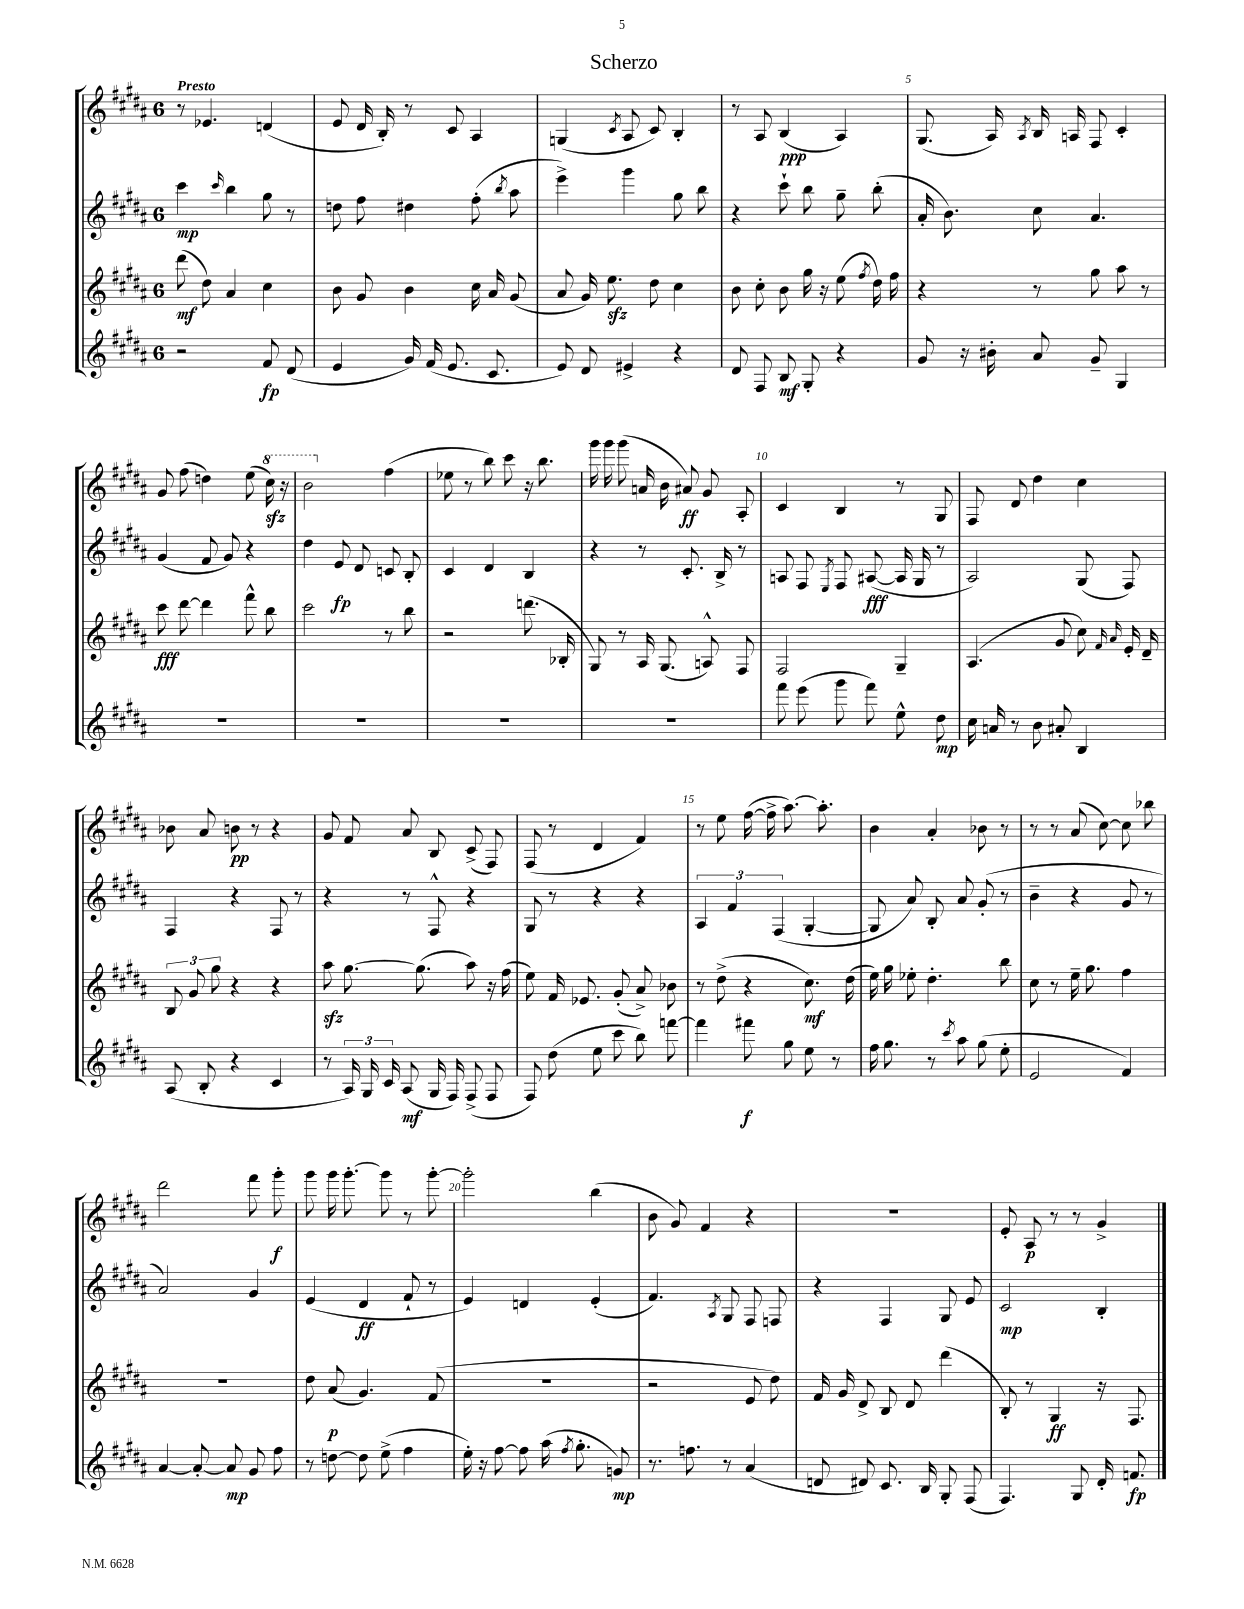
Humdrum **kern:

**kern	**kern	**kern	**kern
*staff4	*staff3	*staff2	*staff1
*clefG2	*clefG2	*clefG2	*clefG2
*k[f#c#g#d#a#]	*k[f#c#g#d#a#]	*k[f#c#g#d#a#]	*k[f#c#g#d#a#]
*M6/8	*M6/8	*M6/8	*M6/8
2r	(8ddd#\	4ccc#\	8r
.	8dd#\)	.	4.e-/
.	.	16qqccc#/	.
.	4a#/	4bb\	.
8f#/	4cc#\	8gg#\	(4d/
(8d#/	.	8r	.
=	=	=	=
4e/	8b\	8dd\	8e/
.	8g#/	8ff#\	16d#/
.	.	.	16B'/)
16g#/)	4b\	4dd#\	8r
(16f#/	.	.	.
8.e/	.	.	8c#/
.	16cc#\	(8ff#'\	4A#/
8.c#/	16a#/	.	.
.	.	8qbb/	.
.	(8g#/	8aa#\	.
=	=	=	=
8e/)	8a#/	4eee^\)	(4G/
8d#/	16g#/)	.	.
.	8.ee\	.	.
.	.	.	8qc#/
4e#^/	.	4ggg#\	8A#/
.	8dd#\	.	8c#/)
4r	4cc#\	8gg#\	4B'/
.	.	8bb\	.
=	=	=	=
8d#/	8b\	4r	8r
8F#/	8cc#'\	.	8A#/
8B/	8b\	8ccc#`\	(4B/
8G#'/	16gg#\	8bb\	.
.	16r	.	.
4r	(8ee\	8gg#~\	4A#/)
.	8qff#/	.	.
.	16dd#\)	(8bb'\	.
.	16ff#\	.	.
=	=	=	=
8g#/	4r	16a#'/	(8.G#/
.	.	8.b\)	.
16r	.	.	.
16b#'\	.	.	16A#/)
.	.	.	8qA#/
8a#/	8r	8cc#\	16B/
.	.	.	16A/
8g#~/	8gg#\	4.a#/	8F#/
4G#/	8aa#\	.	4c#'/
.	8r	.	.
=	=	=	=
2.r	8ccc#\	(4g#/	8g#/
.	[8ddd#\	.	(8ff#\
.	4ddd#\]	8f#/	4dd\)
.	.	8g#/)	.
.	8fff#^^\	4r	(8ee\
.	8bb\	.	16ccc#\)
.	.	.	16r
=	=	=	=
2.r	2ccc#\	4dd#\	2bb\
.	.	8e/	.
.	.	8d#/	.
.	8r	8c/	(4ff#\
.	8bb\	8B'/	.
=	=	=	=
2.r	2r	4c#/	8ee-\
.	.	.	8r
.	.	4d#/	8bb\)
.	.	.	8ccc#\
.	(8.ddd\	4B/	16r
.	.	.	8.bb\
.	16B-'/	.	.
=	=	=	=
2.r	8G#/)	4r	16ggg#\
.	.	.	16ggg#\
.	8r	.	(8ggg#\
.	16A#/	8r	16a/
.	(8.G#/	.	16b\
.	.	8.c#'/	8a#/)
.	8A^^/)	.	8g#/
.	.	16B^/	.
.	8F#/	8r	8A#'/
=	=	=	=
8fff#\	2F#/	8A/	4c#/
(8eee\	.	8F#/	.
.	.	8qE/	.
8ggg#\	.	8F#/	4B/
8fff#\)	.	([8A#/	.
8ee^^\	4G#~/	16A#/]	8r
.	.	16G#/	.
8dd#\	.	8r	8G#/
=	=	=	=
16cc#\	(4.A#/	2A#/)	8F#/
16a/	.	.	.
8r	.	.	8d#/
8b\	.	.	4dd#\
8a#'/	8g#/	.	.
4B/	8cc#\)	(8G#/	4cc#\
.	16qqf#/	.	.
.	16qqa#/	.	.
.	16e'/	8F#/)	.
.	16d#~/	.	.
=	=	=	=
(8A#/	12B/	4F#/	8b-\
.	12g#/	.	.
8B'/	.	.	8a#/
.	12gg#\	.	.
4r	4r	4r	8b\
.	.	.	8r
4c#/	4r	8F#/	4r
.	.	8r	.
=	=	=	=
8r	8aa#\	4r	8g#/
24A#/)	[8.gg#\	.	8f#/
24G#/	.	.	.
24c#/	.	.	.
(8A#/	.	8r	8a#/
.	(8.gg#\]	.	.
16G#/	.	8F#^^/	8B/
16F#/)	.	.	.
(8F#^/	8aa#\)	4r	(8c#^/
8F#/	16r	.	8F#/)
.	(16ff#\	.	.
=	=	=	=
8F#/)	8ee\)	8G#/	(8F#/
(8dd#\	16f#/	8r	8r
.	8.e-/	.	.
8ee\	.	4r	4d#/
8ccc#\	(8g#'/	.	.
8bb\)	8a#^/)	4r	4f#/)
[8fff\	8b-\	.	.
=	=	=	=
4fff\]	8r	6A#/	8r
.	(8dd#^\	.	8ee\
.	.	6f#/	.
8fff#\	4r	.	([16ff#\
.	.	.	16ff#^\]
.	.	(6F#/	.
8gg#\	.	.	[8.aa#\)
8ee\	8.cc#\)	[4G#'/	.
.	.	.	8.aa#'\]
8r	.	.	.
.	(16dd#\	.	.
=	=	=	=
16ff#\	16ee\)	8G#/]	4b\
8.gg#\	16gg#\	.	.
.	8ee-'\	8a#/)	.
8r	4.dd#'\	8B'/	4a#'/
8qccc#/	.	.	.
8aa#\	.	8a#/	.
(8gg#\	.	(8g#'/	8b-\
8ee'\	8bb\	8r	8r
=	=	=	=
2e/	8cc#\	4b~\	8r
.	8r	.	8r
.	16ee~\	4r	(8a#/
.	8.gg#\	.	.
.	.	.	[8cc#\)
4f#/)	4ff#\	8g#/	8cc#\]
.	.	8r	8bb-\
=	=	=	=
[4a#/	2.r	2a#/)	2ddd#\
8a#'/_	.	.	.
8a#/]	.	.	.
8g#/	.	4g#/	8fff#\
8ff#\	.	.	8ggg#'\
=	=	=	=
8r	8dd#\	(4e/	8ggg#\
[8dd\	(8a#/	.	16ggg#\
.	.	.	[8.ggg#'\
8dd\]	4.g#/)	4d#/	.
(8ee^\	.	.	8ggg#\]
4ff#\	.	8f#`/	8r
.	(8f#/	8r	[8ggg#'\
=	=	=	=
16ee'\)	2.r	4e/)	2ggg#'\]
16r	.	.	.
[8ff#\	.	.	.
8ff#\]	.	4d/	.
(16aa#\	.	.	.
8qff#/	.	.	.
8.gg#'\	.	.	.
.	.	(4e'/	(4bb\
8g/)	.	.	.
=	=	=	=
8.r	2r	4.f#/)	8b\
.	.	.	8g#/)
8.ff\	.	.	.
.	.	.	4f#/
.	.	8qA#/	.
8r	.	8G#/	.
(4a#/	8e/	8F#/	4r
.	8dd#\)	8F/	.
=	=	=	=
8d/	16f#/	4r	2.r
.	16g#/	.	.
8d#/)	8d#^/	.	.
8.c#/	8B/	4F#/	.
.	8d#/	.	.
16B/	.	.	.
8G#'/	(4ddd#\	8G#/	.
(8F#/	.	8e/	.
=	=	=	=
4.F#/)	8B'/)	2c#/	8e'/
.	8r	.	8A#/
.	4G#/	.	8r
8G#/	.	.	8r
16d#'/	16r	4B'/	4g#^/
8.f/	8.F#/	.	.
==	==	==	==
*-	*-	*-	*-
